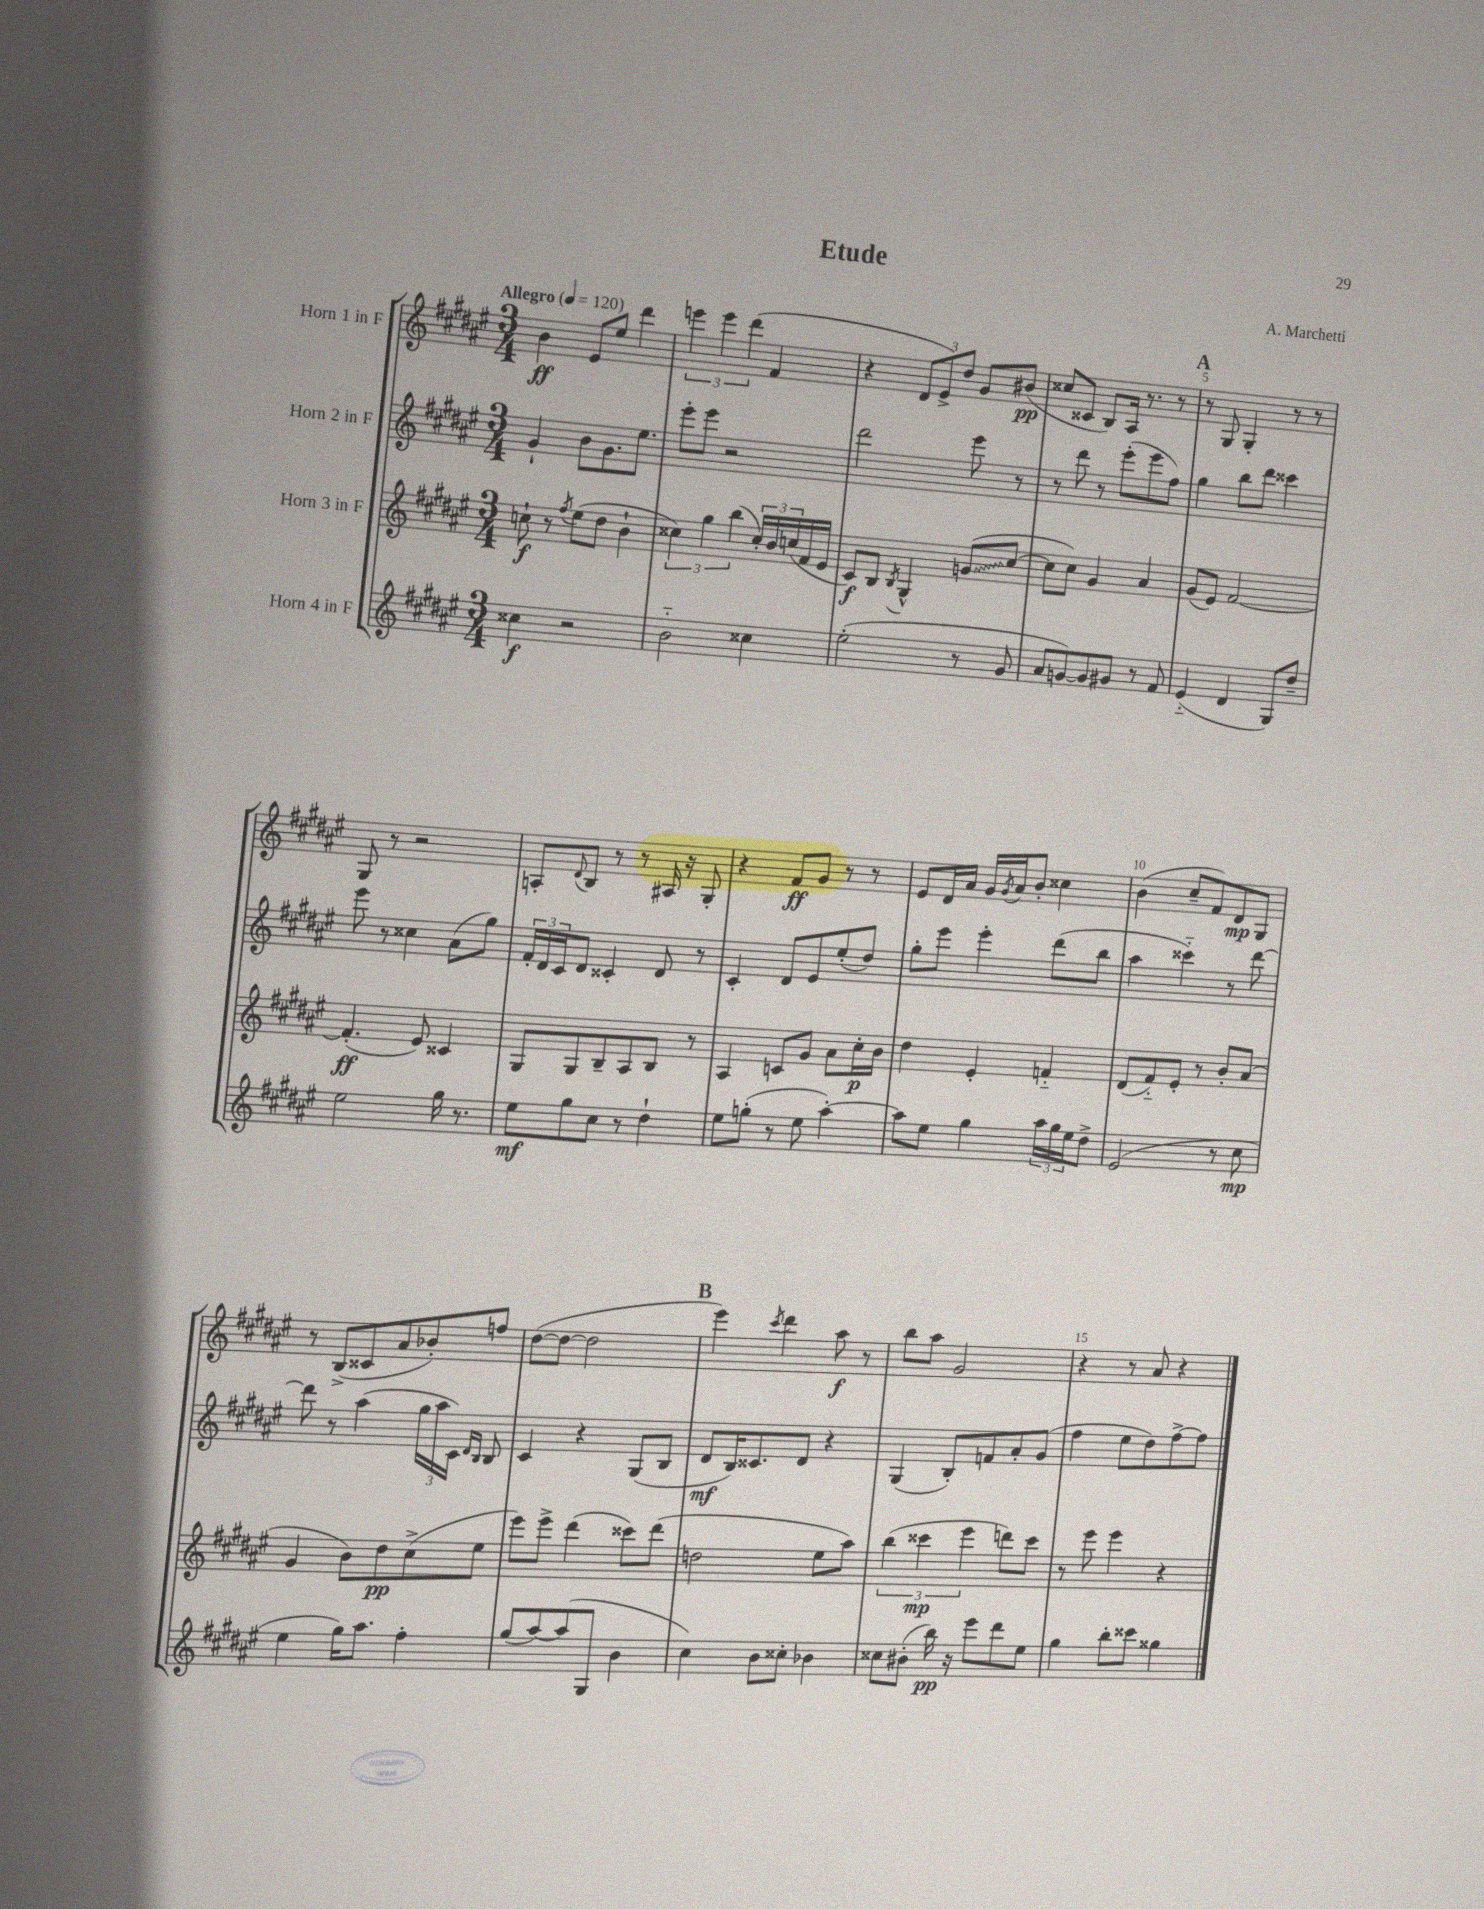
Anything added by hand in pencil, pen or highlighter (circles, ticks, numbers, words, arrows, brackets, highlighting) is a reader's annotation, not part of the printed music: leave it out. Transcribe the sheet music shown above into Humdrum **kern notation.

**kern	**kern	**kern	**kern
*staff4	*staff3	*staff2	*staff1
*clefG2	*clefG2	*clefG2	*clefG2
*k[f#c#g#d#a#e#]	*k[f#c#g#d#a#e#]	*k[f#c#g#d#a#e#]	*k[f#c#g#d#a#e#]
*M3/4	*M3/4	*M3/4	*M3/4
*MM120	*MM120	*MM120	*MM120
4cc##	8cc`	4g#`	4b
.	8r	.	.
.	8qff#	.	.
2r	(8ee#	8b	8e#
.	8dd#	8.g#	8ee#
.	4b`	.	4ddd#
.	.	8.ee#	.
=	=	=	=
2b'~	6cc##)	8eee#'	6eee
.	.	8eee#	.
.	6gg#	.	6eee
.	.	2r	.
.	(6bb	.	(6ddd#
4cc##	24cc##')	.	4f#
.	24b	.	.
.	(24cc	.	.
.	16f#	.	.
.	16e#	.	.
=	=	=	=
(2ee#'	8c#)	2ddd#	4r
.	8B	.	.
.	8qB	.	.
.	4G#^^	.	12d#
.	.	.	12e#^)
.	.	.	12dd#
8r	(8g	8eee#	8g#
8g#	[8cc#	8r	(8b#
=	=	=	=
8a#	8cc#]	8r	8cc##
[8g)	8cc#)	8ddd#	8c##
8g]	4g#	8r	8B)
8g#	.	(8eee#'	16A#
.	.	.	8.r
8r	4a#	8eee#	.
8f#	.	8ff#)	8r
=	=	=	=
(4e#'~	(8g#	4gg#	8r
.	8e#)	.	8G#
4d#	[2f#	8bb	4G#'
.	.	8ddd#	.
8G#)	.	4ccc##	8r
8dd#~	.	.	8r
=	=	=	=
2ee#	(4.f#']	8eee#	8G#
.	.	8r	8r
.	.	4cc##	2r
.	8e#)	.	.
16gg#	4c##	(8a#	.
8.r	.	.	.
.	.	8gg#)	.
=	=	=	=
8ee#	8G#	24f#'	8A'
.	.	24d#	.
.	.	24c#	.
.	.	.	8qqd#
8gg#	8G#	8d#	8B
8cc#	8B~	4c##'	8r
8r	8A#	.	8r
4dd#`	8B	8d#	16A#
.	.	.	16r
.	8r	8r	8G#'
=	=	=	=
8ee#	4A#	4c#'	4r
(8gg'	.	.	.
8r	8c	8d#	8f#
8ee#	8g#	8e#	8g#
[4aa#')	8a#	(8ee#'	8r
.	16cc#'	8dd#)	8r
.	16b	.	.
=	=	=	=
8aa#]	4dd#	8gg#'	8e#
8ee#	.	8eee#	16d#
.	.	.	16a#
4gg#	4e#'	4eee#'	16g#
.	.	.	8qg#
.	.	.	16a#
.	.	.	8b'
24aa#	4f'~	(8ddd#	4cc##
24gg#	.	.	.
24ee#	.	.	.
8dd#^	.	8bb	.
=	=	=	=
(2e#	(8d#	4aa#	(4b
.	8f#'~)	.	.
.	8e#'	4ccc##'~)	8cc#~
.	8r	.	8f#)
8r	8b'	8r	8d#
8cc#	(8a#	[8ddd#	8G#
=	=	=	=
4ee#	4g#	8ddd#]	8r
.	.	8r	(8B^
16gg#)	8b)	(4aa#	8c##
8.aa#	.	.	.
.	8dd#	.	8a#
4ff#'	(8cc#^	24gg#	8b-')
.	.	24aa#	.
.	.	24c#)	.
.	.	16qqd#	.
.	.	16qqB	.
.	8ee#	8B	8ff
=	=	=	=
(8gg#	8eee#)	4c#	([8dd#
[8aa#)	8eee#^	.	8dd#_
(8aa#]	(4ddd#	4r	2dd#]
8G#	.	.	.
4b	8ccc##)	(8G#	.
.	(8ddd#	8B	.
=	=	=	=
4cc#)	2dd	8d#	4eee#)
.	.	16B)	.
.	.	8.c##	.
.	.	.	8qccc#
8b	.	.	4ddd#
8cc##'	.	8d#	.
4b-	8ee#	4r	8aa#
.	8aa#)	.	8r
=	=	=	=
8cc##	(6bb	(4G#	8bb
(8b#'	.	.	8aa#
.	6ccc##	.	.
16bb)	.	8B')	2g#
16r	.	.	.
.	6eee#	.	.
8eee#	.	8f	.
8ddd#	8ddd)	8a#'	.
8ee#	8ccc##	(8g#	.
=	=	=	=
4gg#	8r	4ff#	4r
.	8eee#	.	.
8bb'	4eee#	8ee#	8r
8ccc##	.	8dd#)	8a#
4gg##	4r	[8ff#^	4r
.	.	8ff#]	.
==	==	==	==
*-	*-	*-	*-
